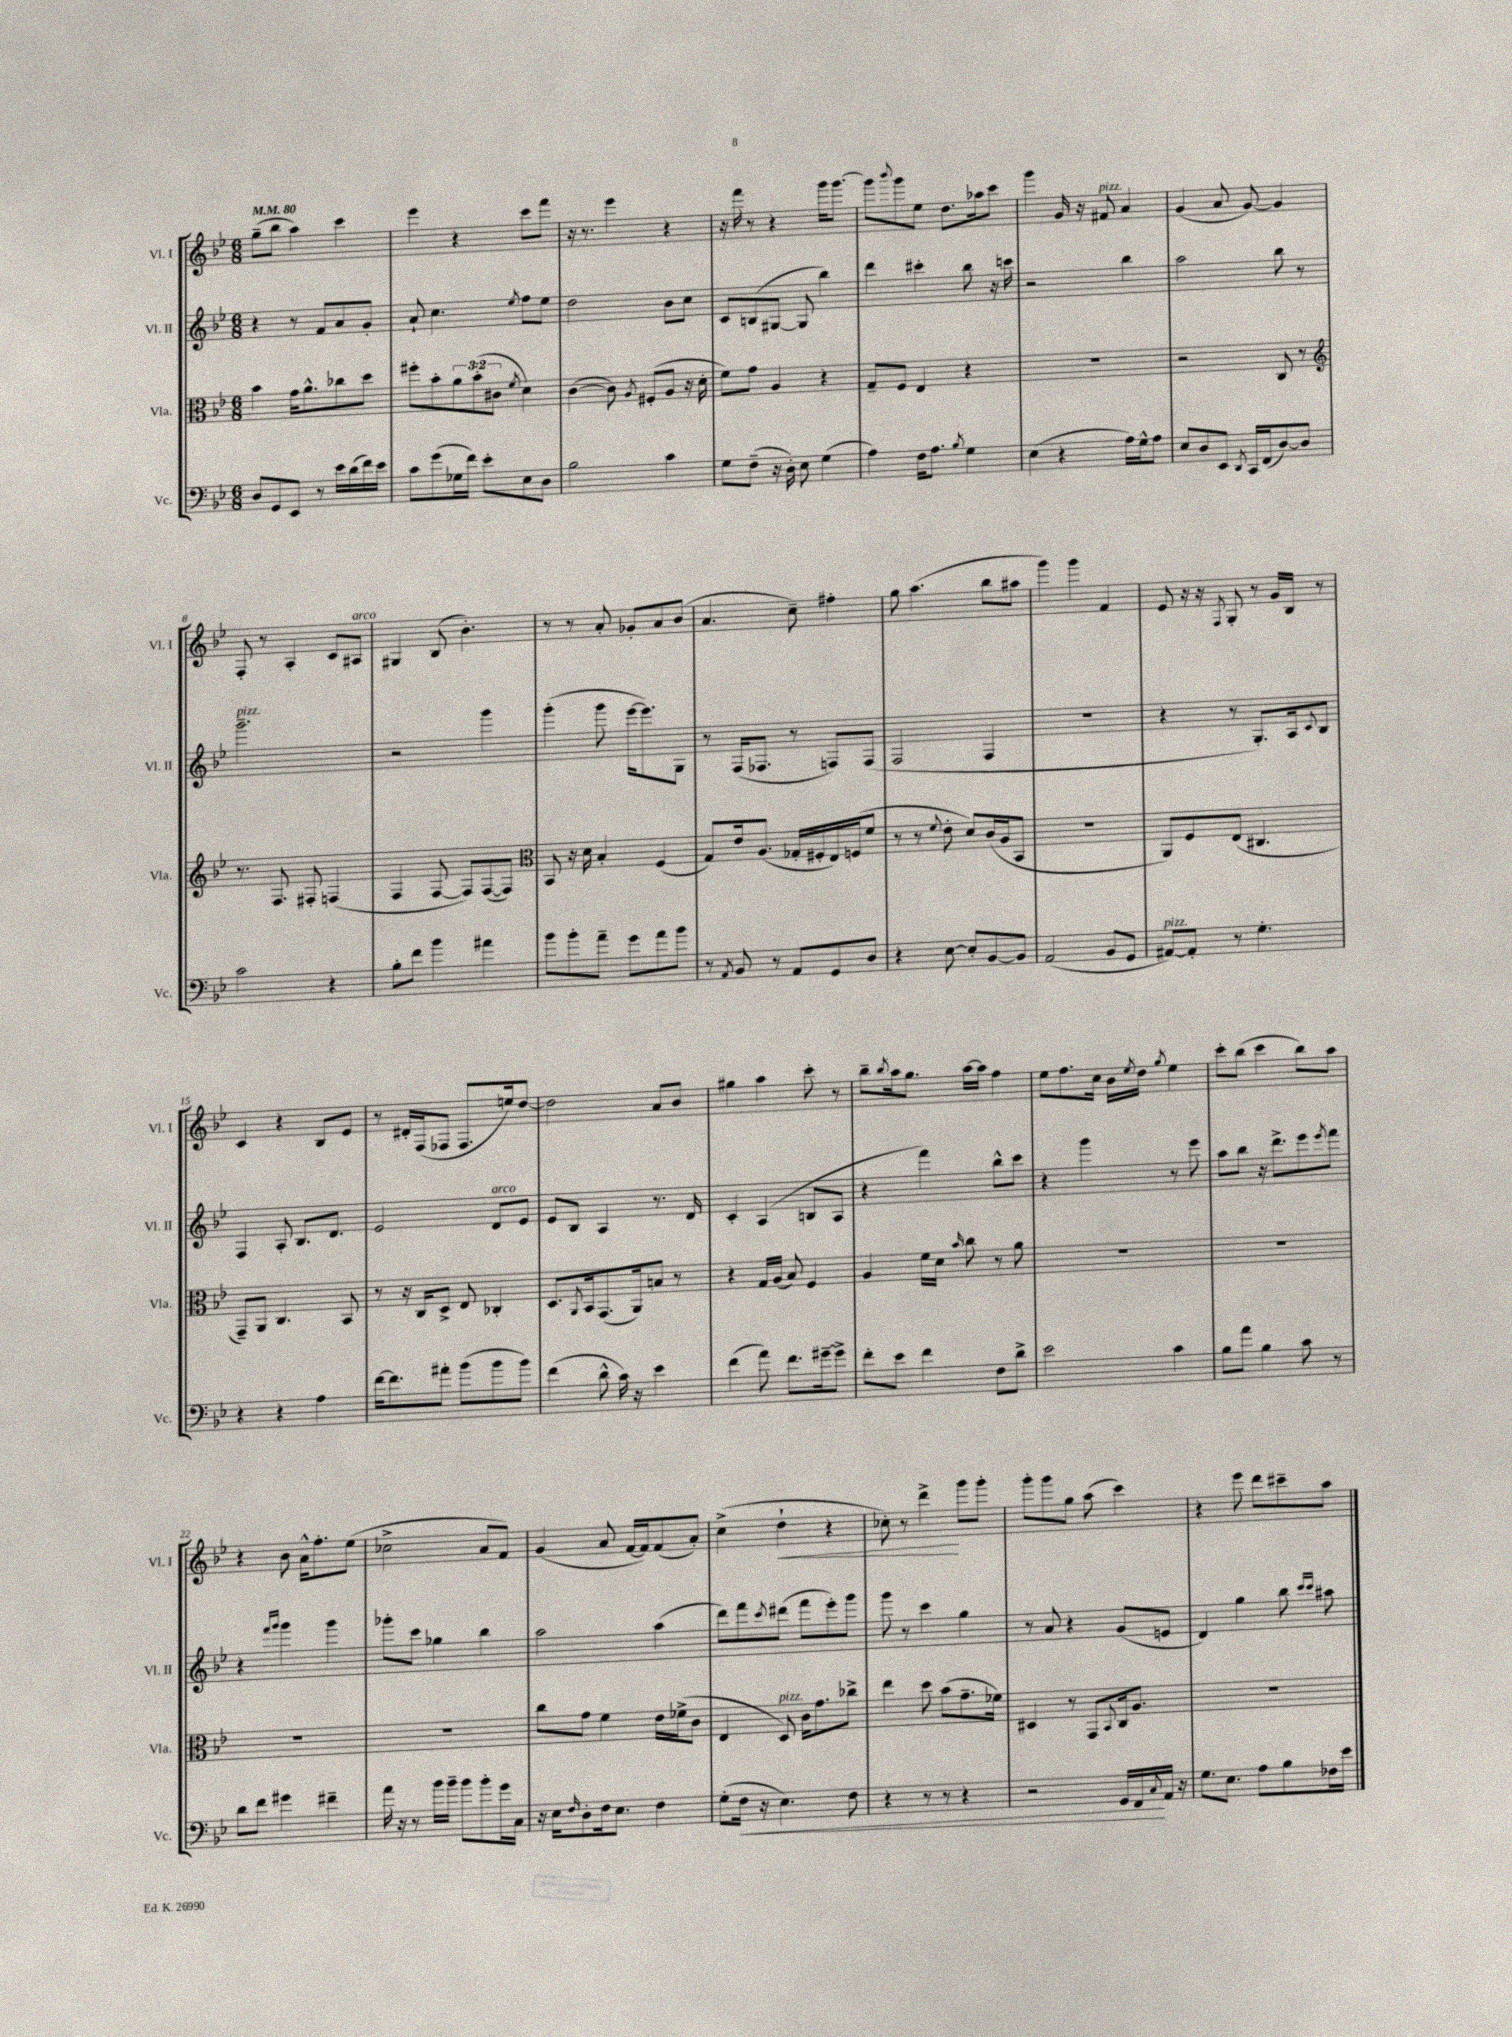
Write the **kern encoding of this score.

**kern	**dynam	**kern	**kern	**kern	**dynam
*part4	*part4	*part3	*part2	*part1	*part1
*staff4	*staff4	*staff3	*staff2	*staff1	*staff1
*I"Vc.	*	*I"Vla.	*I"Vl. II	*I"Vl. I	*
*I'Vc.	*	*I'Vla.	*I'Vl. II	*I'Vl. I	*
*clefF4	*	*clefC3	*clefG2	*clefG2	*
*k[b-e-]	*	*k[b-e-]	*k[b-e-]	*k[b-e-]	*
*M6/8	*	*M6/8	*M6/8	*M6/8	*
*MM80	*	*MM80	*MM80	*MM80	*
=1	=1	=1	=1	=1	=1
8D/L	.	4b-\	4r	(8gg~\L	.
8GG/	.	.	.	8bb-\J	.
8EE-/J	.	16g\KL	8r	4aa\)	.
.	.	8.a^^\	.	.	.
8r	.	.	8f/L	.	.
16e-\LL	.	8cc-X\	8a/	4ccc\	.
(16d\	.	.	.	.	.
16f\)	.	8dd\J	8g'/J	.	.
16e-\JJ	.	.	.	.	.
=2	=2	=2	=2	=2	=2
8c\L	.	8ff#X'\L	8a`/	4eee-\	.
(8g\	.	8b-'\	4.cc\	.	.
16G-X\L	.	12a\	.	4r	.
16f\JJ)	.	.	.	.	.
.	.	(12b-'\	.	.	.
8e-'\L	.	.	.	.	.
.	.	12c#X\J	.	.	.
.	.	8qf/	8qee-/	.	.
8E-\	.	4d\)	8ff\L	8ccc\L	.
8D\J	.	.	8ee-\J	8fff\J	.
=3	=3	=3	=3	=3	=3
2B-\	.	([4c\	2dd\	16r	.
.	.	.	.	8.r	.
.	.	8c\])	.	4eee-\	.
.	.	8qA/	.	.	.
.	.	(8F#X'/L	.	.	.
4c\	.	8A/J	8b-\L	4r	.
.	.	16r	8cc\J	.	.
.	.	16d'\	.	.	.
=4	=4	=4	=4	=4	=4
8G\L	.	8f\L)	8c/L	16r	.
.	.	.	.	16fff\	.
(8F~\J	.	8g\J	(8Bn/	8r	.
16r	.	4A/	[8G#X/J	4r	.
16D'\)	.	.	.	.	.
8E-\	.	.	8G#/]	.	.
(4G\	.	4r	4bb-\)	16ggg\KL	.
.	.	.	.	[8.ggg\J	.
=5	=5	=5	=5	=5	=5
4A\)	.	8G~/L	4ddd\	8ggg\L]	.
.	.	.	.	8qqbbb-/	.
.	.	8F/J	.	8ggg\	.
16F\KL	.	4E-/	4ccc#X'\	8ee-\J	.
8.A\J	.	.	.	.	.
.	.	.	.	8.dd\L	.
8qB-/	.	.	.	.	.
4G\	.	4r	8bb-\	.	.
.	.	.	.	16aa-X\k	.
.	.	.	16r	8ccc\J	.
.	.	.	16cccn\	.	.
=6	=6	=6	=6	=6	=6
(4E-\	.	2.r	2r	4ggg\	.
4r	.	.	.	16g/	.
.	.	.	.	16r	.
!	!	!	!	!LO:TX:a:i:t=pizz.	!
.	.	.	.	8f#X/	.
16A\LL)	.	.	4bb-\	4a/	.
16G^^\J	.	.	.	.	.
8A\J	.	.	.	.	.
=7	=7	=7	=7	=7	=7
8E-/L	.	2r	2aa\	(4g/	.
8D/	.	.	.	.	.
8EE-/J	.	.	.	8a/	.
8qDD/	.	.	.	.	.
16CC/LL	.	.	.	[8g/)	.
(16FF/J	.	.	.	.	.
[8D/)	.	8C/	8bb-\	4g/]	.
8D/J]	.	8r	8r	.	.
!!LO:LB:g=z
=8	=8	=8	=8	=8	=8
*	*	*clefG2	*	*	*
!	!	!	!LO:TX:a:i:t=pizz.	!	!
2c\	.	8.r	2.ggg~\	8F'/	.
.	.	.	.	8r	.
.	.	8.F/	.	.	.
.	.	.	.	4A'/	.
.	.	8F#X'/	.	.	.
4r	.	(4Fn/	.	8c/L	.
!	!	!	!	!LO:TX:a:i:t=arco	!
.	.	.	.	8A#X/J	.
=9	=9	=9	=9	=9	=9
8B-'\L	.	4F/	2r	4G#X/	.
8f\J	.	.	.	.	.
4b-\	.	[8F/	.	(8B-/	.
.	.	8F/L])	.	4.b-'\)	.
4a#X\	.	([8F/	4ggg\	.	.
.	.	8F/J])	.	.	.
=10	=10	=10	=10	=10	=10
*	*	*clefC3	*	*	*
8b-\L	.	8BB-/	(4ggg'\	8r	.
8b-'\	.	16r	.	8r	.
.	.	16d\	.	.	.
8a~\J	.	4B-'/	8ggg\	8a'/	.
8g\L	.	.	[16eee-\KL	8g-X'/L	.
.	.	.	8.eee-\])	.	.
8a\	.	(4F/	.	8a/	.
8b-\J	.	.	8G\J	(8b-/J	.
=11	=11	=11	=11	=11	=11
8r	.	8G/L)	8r	4.a/	.
8qAA/	.	.	.	.	.
8BB-/	.	16e-/k	(16F/KL	.	.
.	.	(8.A/J	8.F-X/J	.	.
8r	.	.	.	.	.
8AA/L	.	16G-X'/LL	8r	8cc~\)	.
.	.	16F#X'/	.	.	.
8GG/	.	16E-/)	8Fn/L)	4ff#X'\	.
.	.	(16Fn/J	.	.	.
8D/J	.	8f/J	(8F/J	.	.
=12	=12	=12	=12	=12	=12
4r	.	8r	2F/	8gg\	.
.	.	8r	.	(4.aa\	.
.	.	8qqf/	.	.	.
[8E-\	.	8e-'\	.	.	.
8E-'/L]	.	8d/L)	.	.	.
[8BB-/	.	(16c/L	4F/	8bb-\L	.
.	.	16A/J	.	.	.
8BB-/J]	.	8BB-/J	.	8aa#X\J	.
=13	=13	=13	=13	=13	=13
(2AA/	.	2.r	2.r	4ggg\)	.
.	.	.	.	4ggg\	.
8BB-/L	.	.	.	4f/	.
8GG/J	.	.	.	.	.
=14	=14	=14	=14	=14	=14
!LO:TX:a:i:t=pizz.	!	!	!	!	!
[8AA#X/L)	.	8AA/L)	4r	8e-/	.
8AA#'/J]	.	8F/	.	16r	.
.	.	.	.	16r	.
.	.	.	.	8qF/	.
8r	.	(8E-/J	8r	8G'/	.
4.G'\	.	4.C#X/	8.G'/L)	8r	.
.	.	.	.	16g/LL	.
.	.	.	16A/k	16B-/JJ	.
.	.	.	8qqc/	.	.
.	.	.	8B-/J	8r	.
!!LO:LB:g=z
=15	=15	=15	=15	=15	=15
4r	.	8GG~/L)	4F/	4c/	.
.	.	8AA/J	.	.	.
4r	.	4.C/	8A'/	4r	.
.	.	.	8.B-/L	.	.
4A\	.	.	.	8B-/L	.
.	.	.	8.d/J	.	.
.	.	8BB-/	.	8e-/J	.
=16	=16	=16	=16	=16	=16
[16f\KL	.	8r	2e-/	8r	.
8.f\]	.	.	.	.	.
.	.	16r	.	16d#X'/LL	.
.	.	16C/KL	.	(16F/J	.
8a#X'\J	.	8D^/J	.	8F-X/J	.
(8b-\L	.	8E-/	.	8.F-/L	.
!	!	!	!LO:TX:a:i:t=arco	!	!
8b-\	.	4C-X'/	8d/L	.	.
.	.	.	.	16een/k)	.
8b-\J)	.	.	8e-/J	[8dd/J	.
=17	=17	=17	=17	=17	=17
(4f\	.	8.D/L	8e-/L	2dd\]	.
.	.	.	8B-/J	.	.
.	.	8qAA/	.	.	.
.	.	16BB-/k	.	.	.
8d^^\	.	(8.GG/	4A/	.	.
16c\)	.	.	.	.	.
16r	.	16AA/k)	.	.	.
4e-\	.	8Bn/J	8.r	8a/L	.
.	.	8r	.	8b-/J	.
.	.	.	16d/	.	.
=18	=18	=18	=18	=18	=18
(4f\	.	4r	4c'/	4gg#X\	.
8a\)	.	16G/LL	(4A/	4aa\	.
.	.	(16A/JJ	.	.	.
8.f\L	.	8B-/)	.	.	.
.	.	4F/	8Bn/L	8ccc'\	.
[16g#X~\k	.	.	.	.	.
8g#^\J]	.	.	8A/J	8r	.
=19	=19	=19	=19	=19	=19
8f'\L	.	4A/	4r	8bb-~\L	.
.	.	.	.	8qbb-/	.
8e-\J	.	.	.	16aa\k	.
.	.	.	.	8.gg\J	.
4f\	.	16f\LL	4fff\)	.	.
.	.	16d\JJ	.	.	.
.	.	16qqb-/	.	.	.
.	.	8cc\	.	[16aa\LL	.
.	.	.	.	16aa\JJ]	.
8F\L	.	8r	8bb-^^\L	4ff\	.
8d^\J	.	8a\	8ccc\J	.	.
=20	=20	=20	=20	=20	=20
2e-\	.	2.r	4r	8ee-\L	.
.	.	.	.	8.ff\	.
.	.	.	4ggg\	.	.
.	.	.	.	16cc\Jk	.
.	.	.	.	16b-\LL	.
.	.	.	.	8qee-/	.
.	.	.	.	16dd\JJ	.
.	.	.	.	8qgg/	.
4c\	.	.	8r	4ee-\	.
.	.	.	8eee-\	.	.
=21	=21	=21	=21	=21	=21
8B-\L	.	2.r	8aa\L	8ccc'\L	.
8a\J	.	.	8bb-\J	(8bb-\J	.
4B-\	.	.	16r	4ccc\	.
.	.	.	8.ddd^\L	.	.
8c\	.	.	8eee-\	8bb-\L)	.
.	.	.	8qeee-/	.	.
8r	.	.	8fff\J	8aa\J	.
!!LO:LB:g=z
=22	=22	=22	=22	=22	=22
8d\L	.	2.r	4r	4r	.
8f\J	.	.	.	.	.
.	.	.	16qqfff/LL	.	.
.	.	.	16qqggg/JJ	.	.
4g#X\	.	.	4ggg\	8b-\	.
.	.	.	.	16a^^\KL	.
.	.	.	.	8.ff'\	.
4f#X~\	.	.	4ggg\	.	.
.	.	.	.	(8ee-\J	.
=23	=23	=23	=23	=23	=23
16a\	.	2.r	8ggg-X'\L	2cc-X^\	.
16r	.	.	.	.	.
8r	.	.	8ccc\J	.	.
16b-\LL	.	.	4gg-X\	.	.
16b-~\JJ	.	.	.	.	.
8b-\L	.	.	.	.	.
8b-'\	.	.	4bb-\	8a/L	.
16g\L	.	.	.	8f/J)	.
16C\JJ	.	.	.	.	.
=24	=24	=24	=24	=24	=24
16r	.	8cc\L	2aa\	(4g/	.
16E-\KL	.	.	.	.	.
16qqF/	.	.	.	.	.
8D'\	.	8g\J	.	.	.
16F\k	.	4f\	.	8a/	.
8.E-\J	.	.	.	.	.
.	.	.	.	[16f/LL	.
.	.	.	.	16f/J])	.
4F\	.	16e-\LL	(4aa\	(8f/	.
.	.	(16f-X^\J	.	.	.
.	.	8c\J	.	8a'/J)	.
=25	=25	=25	=25	=25	=25
(8G'\L	.	4E-/	8ddd\L)	(4cc^\	.
!	!LO:HP:b	!	!	!	!
16F\Jk	<	.	8fff\	.	.
16r	.	.	.	.	.
.	.	.	8qccc/	.	.
!	!	!LO:TX:a:i:t=pizz.	!	!	!
!	!	!	!	!	!LO:HP:b
4.E-\)	.	8D/)	(8ddd#X\J	4dd`\	<
.	.	16c\KL	8fff\L	.	.
.	.	8.g\	.	.	.
.	.	.	8eee-'\)	4r	.
8F\	.	8cc-X^\J	8ggg\J	.	.
=26	=26	=26	=26	=26	=26
4r	.	4ee-\	8ggg\	8cc-X'\)	.
.	.	.	8r	8r	.
8r	.	8dd\	4ccc\	4ddd^\	.
8r	.	(8b-\L	.	.	.
4r	.	8.g~\	4gg\	8ggg\L	[
.	.	.	.	8ggg'\J	.
.	.	16f-X\Jk)	.	.	.
=27	=27	=27	=27	=27	=27
2r	.	4D#X/	8r	8ggg'\L	.
.	.	.	8a/	8ggg\	.
.	.	8r	4r	8gg\J	.
.	.	8GG/L	.	(8aa\	.
.	.	8qqBB-/	.	.	.
16GG/LL	.	16C/k	(8g/L	4ccc\)	.
16FF/	.	8.A/J	.	.	.
8qqC/	.	.	.	.	.
16AA/JJ	[	.	8en/J	.	.
16r	.	.	.	.	.
=28	=28	=28	=28	=28	=28
8.G\L	.	2.r	4d/)	4r	.
8.E-\J	.	.	.	.	.
.	.	.	4gg\	8eee-\	.
8A\L	.	.	.	8ddd\L	.
8B-\	.	.	8bb-\	8ccc#X~\	.
.	.	.	16qqccc/LL	.	.
.	.	.	16qqccc/JJ	.	.
16F-X\L	.	.	8aa#X\	8aa\J	.
16e-\JJ	.	.	.	.	.
==	==	==	==	==	==
*-	*-	*-	*-	*-	*-
